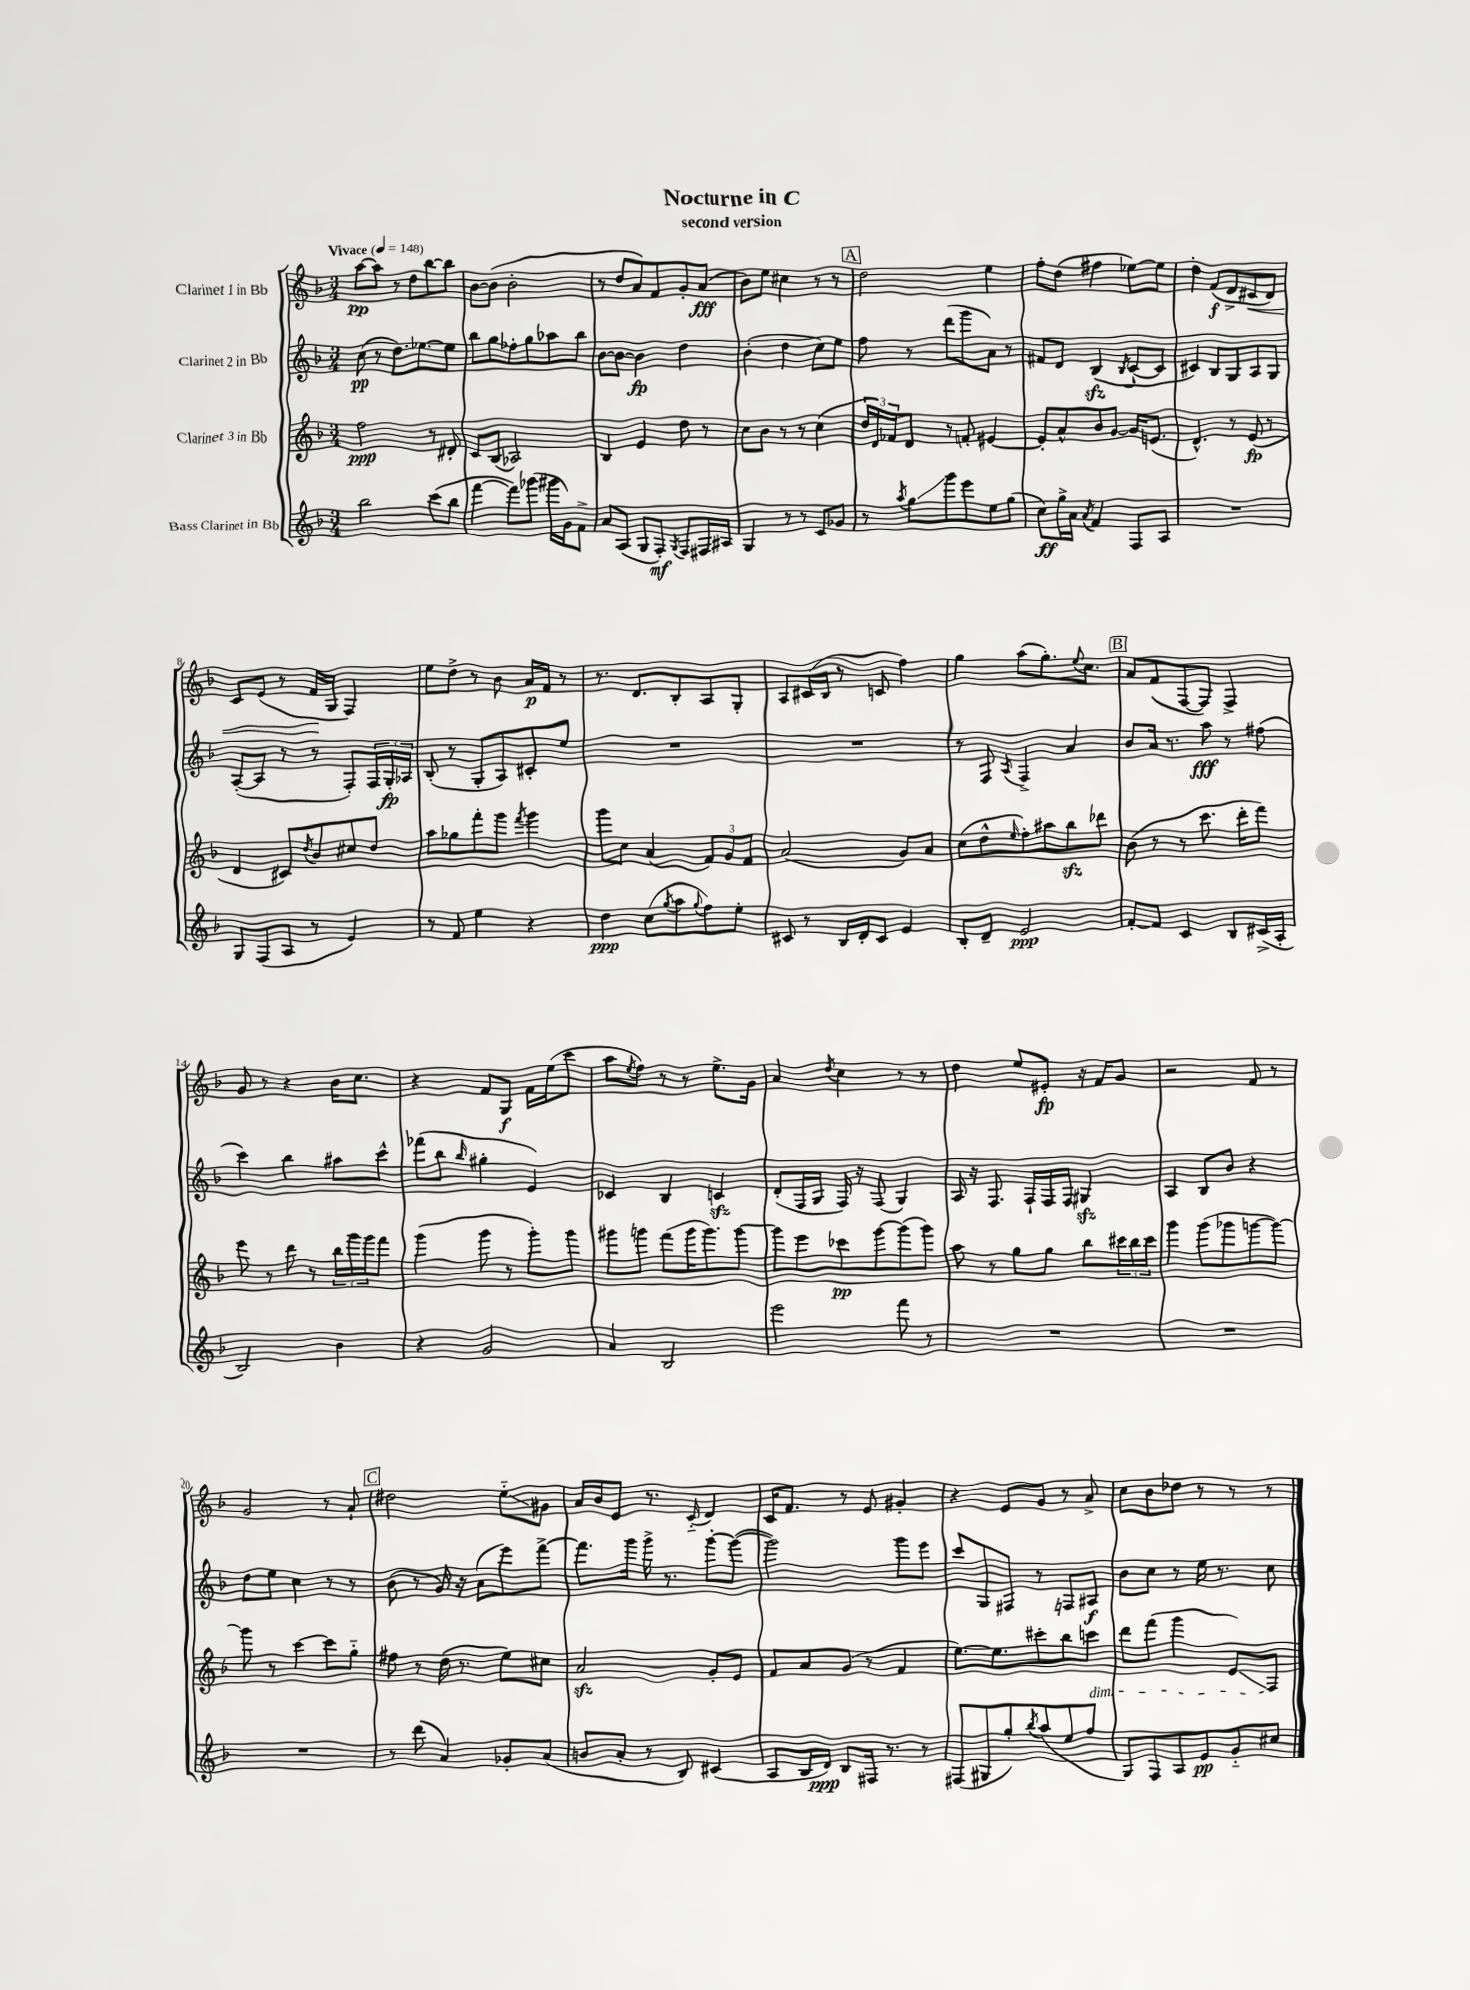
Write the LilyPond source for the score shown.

\header { title = "Nocturne in C" subtitle = "second version" }
<<
\new StaffGroup <<
\new Staff = "s0" \with { instrumentName = "Clarinet 1 in Bb" } {
    \clef treble \key f \major \numericTimeSignature \time 3/4 \tempo "Vivace" 4 = 148
    a''8~\pp a''8 r8 d''8 bes''8~ bes''8 |
    bes'8~ bes'8( bes'2-. |
    r8 d''8 a'8) f'8 g'8-. a'8\fff( |
    bes'8) e''8 cis''4 r8 r8 |
    \mark \markup { \box "A" } d''2 e''4 |
    f''8-. d''8( fis''4 ees''8~) ees''8 |
    d''4-. f'8\f( d'8-> cis'8\< d'8) |
    c'8 e'8( r8 f'16\! g16 f4) |
    e''8 d''8-> r8 bes'8 a'16\p f'16 r8 |
    r8. d'8. bes8-. a8 g8-. |
    a8 cis'16( bes16 r8 c'8 f''4) |
    g''4 a''8( g''8.-.) \appoggiatura { e''8 } c''8. |
    \mark \markup { \box "B" } a'8 f'8( f8~ f8) f4-> |
    g'8 r8 r4 bes'16 c''8. |
    r4 f'8 g8\f f'16 e''16( c'''8 |
    a''8 \acciaccatura { e''8 } f''8) r8 r8 e''8.-> g'16 |
    a'4 \acciaccatura { d''8 } c''4 r8 r8 |
    d''4 e''8 eis'8-.\fp r16 f'16 g'8 |
    r2 f'8 r8 |
    g'2 r8 a'8-! |
    \mark \markup { \box "C" } dis''2 e''8-_\glissando gis'8 |
    a'16 bes'16 e'8 r8. c'16-_( d'4) |
    c'16 f'8. r8 e'8 gis'4-. |
    r4 e'8 g'8 r8 a'8-> |
    c''8 bes'8 des''8 r8 r8 r8 \bar "|." |
}
\new Staff = "s1" \with { instrumentName = "Clarinet 2 in Bb" } {
    \clef treble \key f \major \numericTimeSignature \time 3/4
    c''8\pp( r8 d''8.) ees''8.~ ees''8 |
    bes''8 g''8 fes''8-. g''8 aes''8 bes''8 |
    bes'8~ bes'8~ bes'4\fp d''4 |
    bes'4-.( d''4 c''8) e''8 |
    \mark \markup { \box "A" } f''8 r8 d'''8( g'''8 a'8) r8 |
    fis'8 d'8 bes4\sfz( \acciaccatura { bes8 } c'8~-! c'8 |
    cis'4) bes8 g8 a8 g8 |
    a8~-.( a8 r8 r8 f8-.) \tuplet 3/2 { f16 g16-.\fp aes16 } |
    bes8-.( r8 g8-. a8) cis'8-. e''8 |
    R2. |
    R2. |
    r8 f8 \acciaccatura { a8 } f4-> a'4 |
    \mark \markup { \box "B" } bes'8 a'16 r8. a''8\fff r8 fis''8( |
    c'''4) bes''4 ais''8 c'''8-^ |
    fes'''8( bes''8 \grace { bes''16 } gis''4-. e'4) |
    ces'4 bes4 c'4\sfz |
    d'8-.( f16 g16 f16) r16 f8( g4) |
    a16 r16 f8. f16-! f16 f16 gis4\sfz |
    a4 bes8 bes'8 r4 |
    d''8 e''8 c''4 r8 r8 |
    \mark \markup { \box "C" } bes'8( r8 g'16) r16 a'8( e'''8) f'''8~-> |
    f'''8. g'''16 g'''16-> r8. g'''8~-. g'''8~( |
    g'''2) g'''8 e'''8 |
    c'''8 g8 fis8 r8 f8 ais8\f |
    bes'8 c''8 r8 e''16 r8. c''8 \bar "|." |
}
\new Staff = "s2" \with { instrumentName = "Clarinet 3 in Bb" } {
    \clef treble \key f \major \numericTimeSignature \time 3/4
    f''2\ppp r8 dis'8-. |
    c'8 bes8( aes2) |
    bes4 e'4 d''8 r8 |
    c''8 bes'8 r8 r8 c''4( |
    \mark \markup { \box "A" } \tuplet 3/2 { d''16 d'16) fes'16 } d'8 r8 f'8-. eis'4~ |
    eis'8-. a'8-^ bes'8 g'8~ g'16 e'8.( |
    d'4.-^) r8 e'8\fp( r8 |
    d'4 cis'8) \acciaccatura { d''8 } bes'8 cis''8 d''8 |
    a''8 ges''8 f'''8-. g'''8 \acciaccatura { f'''8 } g'''4 |
    g'''8 c''8 a'4( \tuplet 3/2 { f'8) g'8 f'8 } |
    a'2( g'8) a'8 |
    c''8( d''8-^ \grace { e''16 } f''8-.) ais''8 bes''8\sfz des'''8 |
    \mark \markup { \box "B" } bes'8( r8 r8 c'''8. d'''16-. f'''8) |
    e'''8 r8 d'''8 r8 \tuplet 3/2 { bes''16 g'''16 g'''16 } f'''8 |
    g'''4( g'''8 r8 g'''8-.) g'''8 |
    gis'''8 g'''8 f'''8( g'''16 g'''8.) g'''8~ |
    g'''8 e'''8 ces'''8\pp g'''8~ g'''8( g'''8) |
    a''8 r8 g''8 g''8 bes''8 \tuplet 3/2 { cis'''16 bes''16 cis'''16 } |
    g'''4 g'''8( ges'''8 g'''8~ g'''8~) |
    g'''8 r8 c'''4~ c'''8 g''8-_ |
    \mark \markup { \box "C" } fis''8 r8 d''16( r8. e''8) cis''8 |
    a'2\sfz g'8-. e'8 |
    f'8 a'8 g'8( r8 f'4 |
    e''8.~) e''8. cis'''8-. bes''8 c'''8\dim |
    d'''8 f'''8( g'''4 e'8\glissando) f8\! \bar "|." |
}
\new Staff = "s3" \with { instrumentName = "Bass Clarinet in Bb" } {
    \clef treble \key f \major \numericTimeSignature \time 3/4
    bes''2 c'''8( bes''8 |
    f'''4~ f'''8) ges'''8( gis'''16 g'16) f'8-> |
    a'8 a8( g8 f8-.\mf) \acciaccatura { g8 } f8 fis16 ais16 |
    g4 r8 r8 c'8 ges'8 |
    \mark \markup { \box "A" } r8 \acciaccatura { a''8 } g''8\glissando g'''8 e'''8 e''8 g''8( |
    c''8\ff) g''16-> a'16 \acciaccatura { a'8 } f'4 f8 a8 |
    R2. |
    g8 f8( a8 r8 e'4) |
    r8 f'8 e''4 r4 |
    d''4\ppp c''8( \acciaccatura { g''8 } a''8 \appoggiatura { g''8 } f''8) e''8-. |
    cis'8 r8 bes16 d'16-. cis'8 e'4 |
    bes8-. d'8-- e'2\ppp |
    \mark \markup { \box "B" } f'8~-. f'8 c'4 bes8 cis'16->( a16-. |
    bes2) bes'4 |
    r4 g'2 |
    a'4 bes2 |
    e'''2 f'''8 r8 |
    R2. |
    R2. |
    R2. |
    \mark \markup { \box "C" } r8 d'''8( a'4) ges'8-. a'8( |
    b'8 a'8-. r8 bes8) cis'4( |
    a8 bes16 d'16\ppp) bes8 fis16 r8. r8 |
    fis8( gis8 g''8-.) \acciaccatura { bes''8 } a''8( e''8 f''8 |
    g8) f8 a8 e'8\pp g'8-_ cis''8 \bar "|." |
}
>>
>>
